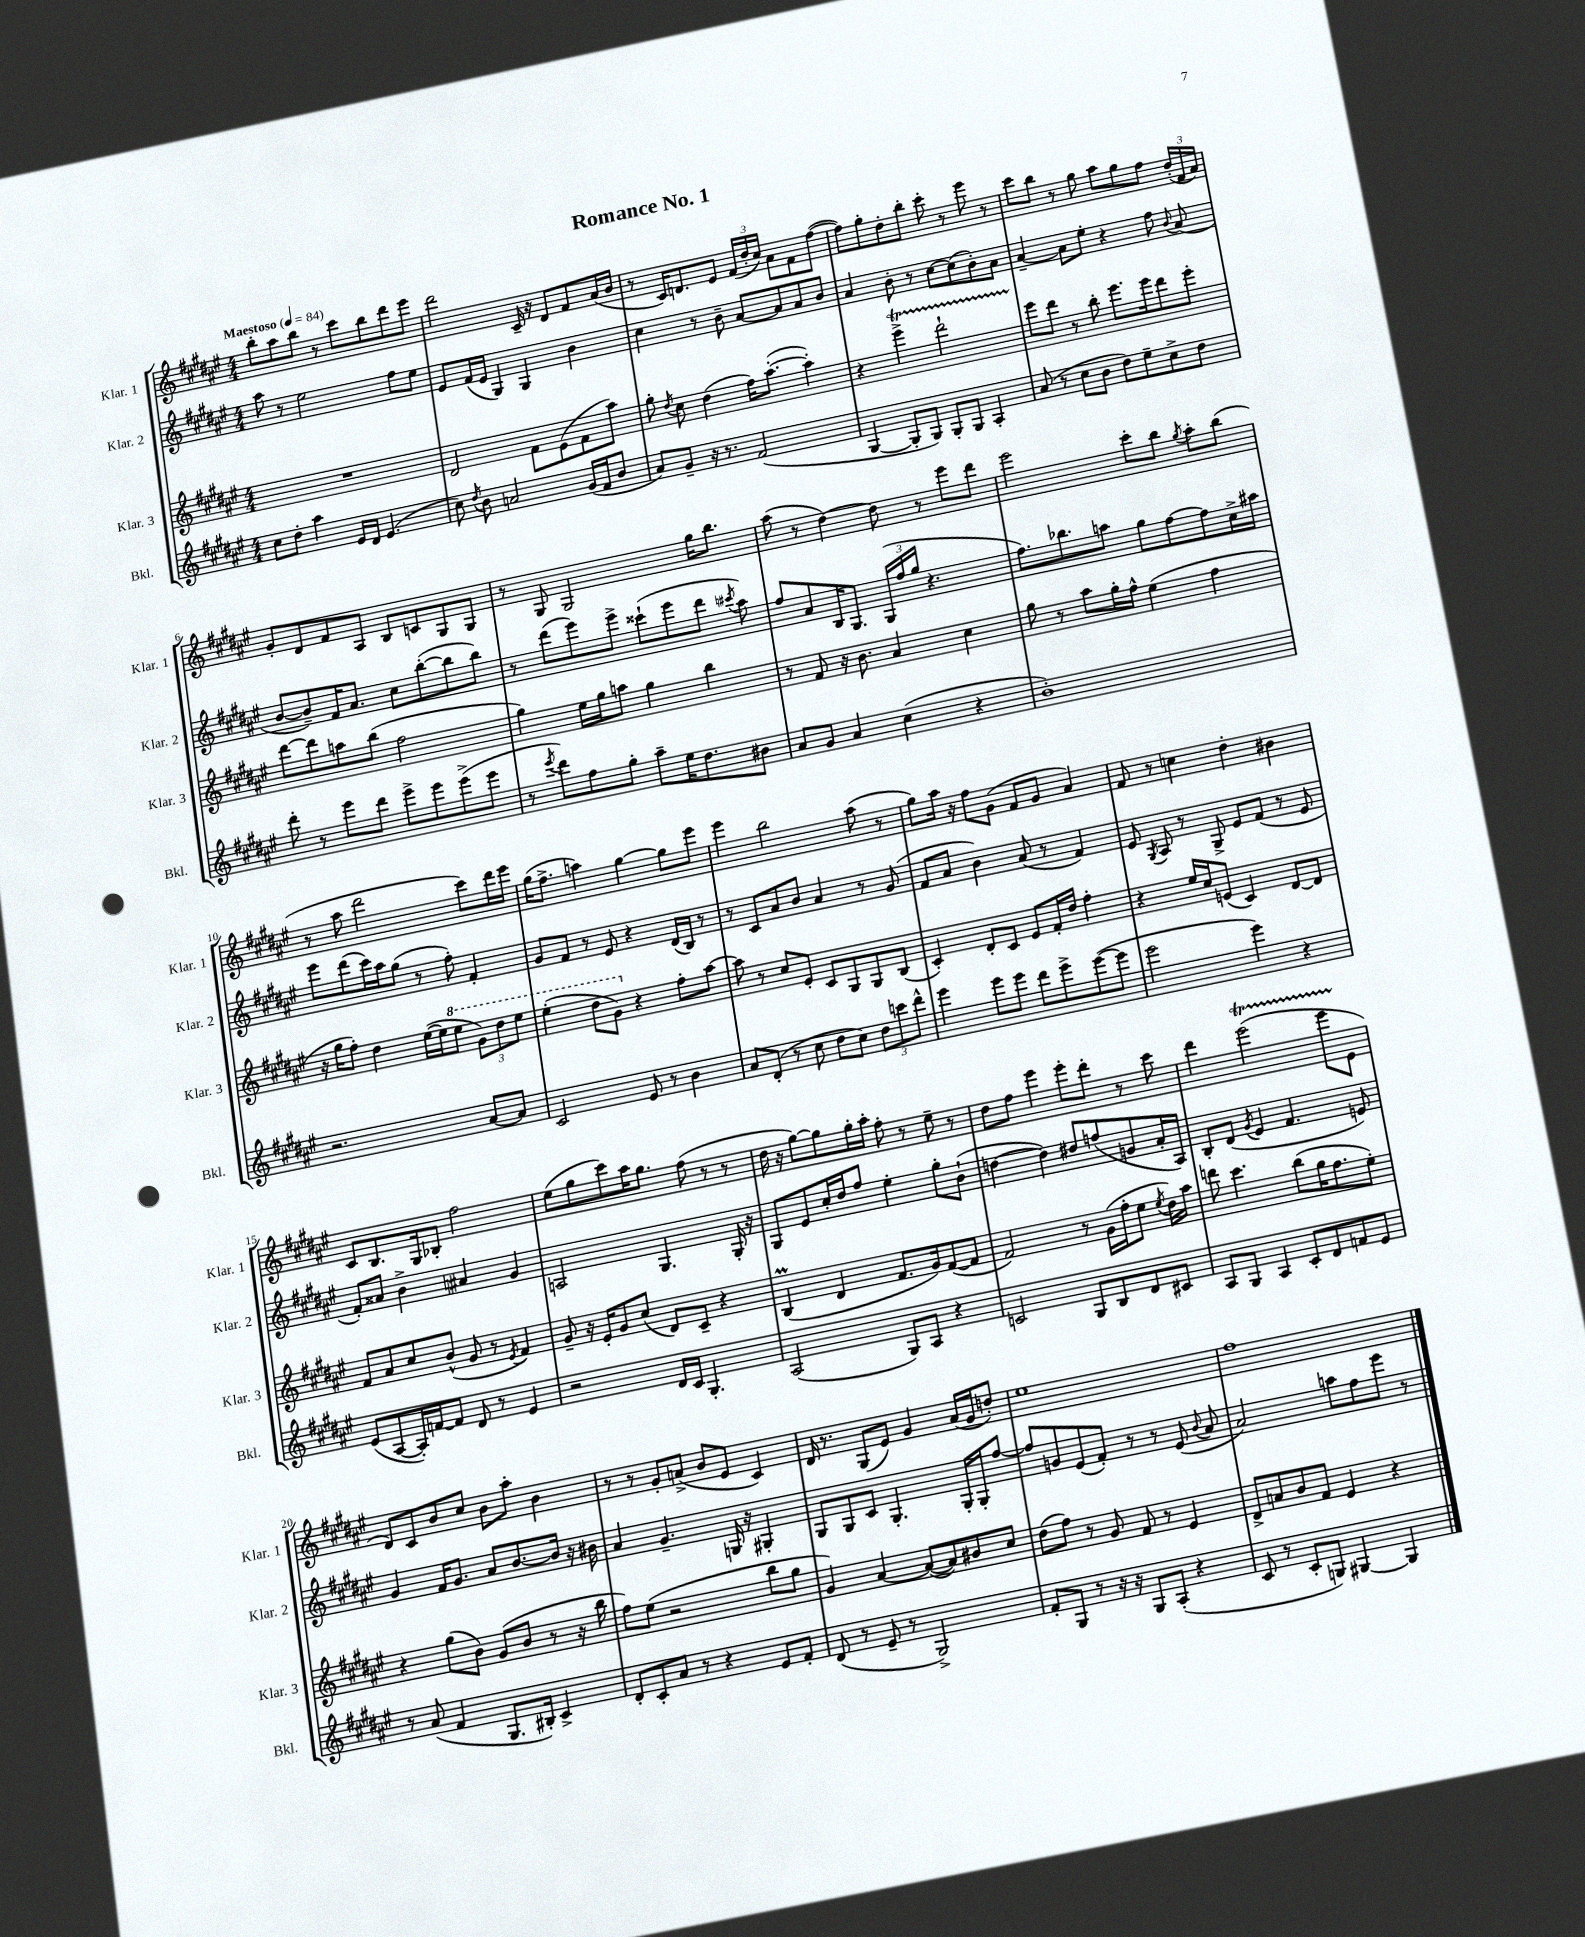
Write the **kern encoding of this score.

**kern	**kern	**kern	**kern
*part4	*part3	*part2	*part1
*staff4	*staff3	*staff2	*staff1
*I"Bkl.	*I"Klar. 3	*I"Klar. 2	*I"Klar. 1
*I'Bkl.	*I'Klar. 3	*I'Klar. 2	*I'Klar. 1
*clefG2	*clefG2	*clefG2	*clefG2
*k[f#c#g#d#a#e#]	*k[f#c#g#d#a#e#]	*k[f#c#g#d#a#e#]	*k[f#c#g#d#a#e#]
*M4/4	*M4/4	*M4/4	*M4/4
*MM84	*MM84	*MM84	*MM84
=1	=1	=1	=1
!	!	!	!LO:TX:a:B:t=Maestoso
8cc#\L	1r	8aa#\	8bb'\L
8dd#'\J	.	8r	8aa#\
4aa#\	.	2ee#\	8bb\J
.	.	.	8r
16e#/LL	.	.	8ccc#\L
16d#/JJ	.	.	.
(4.e#/	.	.	8bb\
.	.	8ff#\L	8ddd#\
.	.	8ee#\J	8eee#\J
=2	=2	=2	=2
8cc#\)	2d#/	8e#/L	2ddd#\
8qdd#/	.	.	.
8b\	.	(16f#/L	.
.	.	16e#/JJ	.
2an/	.	4G#/)	.
.	8f#\L	4G#/	16c#~/
.	.	.	16r
.	(8e#\	.	8d#/L
(16g#/LL	8f#\	4b\	8f#/
16f#/J	.	.	.
8b/J	8aa#\J)	.	(16a#/L
.	.	.	16b/JJ
=3	=3	=3	=3
8a#/L)	8gg#'\	4cc#\	8r
.	8qdd#/	.	.
8g#~/J	8cc#\	.	16c#/KL)
.	.	.	8.dn/
16r	(4dd#\	8r	.
8.r	.	.	.
.	.	8b~\	8e#/J
(2f#/	16ff#\KL)	[8a#/L	(24f#/LL
.	.	.	24dd#'/
.	([8.aa#'\J	.	.
.	.	.	24cc#/JJ)
.	.	8a#/]	8a#\L
.	4aa#'\])	8a#/	8f#\
.	.	8b/J	([8ff#\J
=4	=4	=4	=4
[4G#/	4r	4a#/	8ff#\L])
.	.	.	8gg#'\
8G#'/L]	4eee#t^\	8b'\	8dd#'\
8G#/J)	.	8r	8bb'\J
8G#'/L	2ddd#TTT`\	[8cc#\L	8ccc#'\
8G#/J	.	(8cc#\]	8r
4A#'/	.	8b'\)	8eee#\
.	.	8a#\J	8r
=5	=5	=5	=5
(8a#/	8eee#\L	[4a#~/	8ccc#\L
8r	8ddd#\J	.	8bb\J
8cc#\L	8r	8a#\L]	8r
8b\J	8bb'\	8ee#'\J	8gg#\
8dd#\L)	8.eee#\L	4r	8aa#\L
8ee#~\	.	.	8gg#\
.	16eee#\k	.	.
8cc#^\	8ddd#\	8ff#\	8ff#\J
.	.	8qqb/	.
8dd#\J	8eee#'\J	(8a#/	(24dd#'/LL
.	.	.	24f#/
.	.	.	24a#/JJ)
!!LO:LB:g=z
=6	=6	=6	=6
8ddd#'\	[8ddd#\L	[8b/L	8g#'/L
8r	8ddd#\]	8b~/])	8d#/
8eee#\L	8aan\	16f#/K	8f#/
.	.	8.a#/J	.
8ddd#\J	(8bb\J	.	8A#/J
8eee#^\L	2ff#\	8cc#\L	8B/L
8eee#\	.	([8bb'\	8cn/
(8eee#^\	.	8bb\]	8G#/
8eee#\J	.	8bb\J)	8G#/J
=7	=7	=7	=7
8r	4gg#\)	8r	8r
8qeee#/	.	.	.
8ddd#\L)	.	(8ddd#\L	8G#/
8ff#\	16ee#\LL	8eee#\)	2G#/
.	16gg#\J	.	.
8gg#'\J	8aan\J	8eee#^\J	.
8aa#~\L	4gg#\	(8ccc##X`\L	.
16ee#\K	.	8eee#\	.
8.dd#\	.	.	.
.	4bb\	8ddd#\J	16gg#\KL
.	.	.	8.bb\J
.	.	8qccc#X/	.
8b#X\J	.	8aa#\)	.
=8	=8	=8	=8
8a#/L	8r	8ff#/L	(8aa#\
8g#/J	8f#/	8a#/	8r
4a#/	16r	16B/K	[4dd#\)
.	8.b\	8.G#/J	.
(4cc#\	4a#/	(24G#/LL	8dd#\]
.	.	24ff#/	.
.	.	24gg#/JJ	.
.	.	4.r	8r
4r	4cc#\	.	8eee#\L
.	.	.	8ddd#\J
=9	=9	=9	=9
1b')	8gg#\	8.ff#\L)	2eee#\
.	8r	.	.
.	.	8.bb-X\	.
.	8aa#\L	.	.
.	16gg#'\L	8aan\J	.
.	16ff#^^\JJ	.	.
.	(4ee#\	8gg#\L	8ccc#'\L
.	.	[8ff#\	8bb\J
.	.	.	8qgg#/
.	4ff#\	8ff#\]	8aa#'\L
.	.	16cc#^\L	(8bb\J
.	.	16aa#X\JJ	.
!!LO:LB:g=z
=10	=10	=10	=10
2.r	16r	8eee#\L	8r
.	16gg#\KL	.	.
.	8ff#'\J)	(8ddd#\	8aa#\
.	4dd#\	16ccc#\L)	2ddd#\
.	.	16aa#\J	.
.	.	(8gg#\J	.
.	([16ee#\LL	8r	.
.	16ee#\J]	.	.
*	*8va	*	*
.	8eee#\J	8ff#'\)	.
[8a#/L	12gg#\L)	4f#'/	8ccc#\L)
.	12ddd#\	.	.
8a#/J]	.	.	16ddd#\L
.	12eee#\J	.	.
.	.	.	16eee#\JJ
=11	=11	=11	=11
2c#/	(4eee#'\	8g#/L	(16gg#\KL
.	.	.	8.ff#^\J
.	.	8f#/J	.
.	8ddd#\L	8r	4aan\)
.	8gg#\J)	8e#/	.
*	*X8va	*	*
8e#/	4r	4r	[4gg#\
8r	.	.	.
4b\	8ff#'\L	(16d#/LL	8gg#\L]
.	.	16B/JJ)	.
.	[8aa#\J	8r	8eee#\J
=12	=12	=12	=12
8a#/L	8aa#\]	8r	4eee#\
(8d#'/J	8r	8c#/L	.
8r	8cc#/L	8a#/	2bb\
8cc#\	8e#'/J	8b/J	.
8dd#\L	8c#/L	4a#/	.
8cc#\J)	8G#/	.	.
12dd#\L	8G#/	8r	(8aa#\
12cccn\	.	.	.
.	(8B/J	(8g#/	8r
12ddd#^^\J	.	.	.
=13	=13	=13	=13
4eee#\	4c#'/)	8f#/L	8gg#\L)
.	.	8a#/J	16aa#\Jk
.	.	.	16r
8eee#\L	8d#'/L	4b\)	8ff#\L
8eee#\J	8c#/J	.	(8g#\J
8ddd#\L	8e#/L	(8a#/	8f#/L
8eee#^\	16f#'/L	8r	8g#/J
.	16dd#/JJ	.	.
([8eee#\	4ff#'\	4f#/)	4a#/)
8eee#\J]	.	.	.
=14	=14	=14	=14
2eee#\	4r	8e#/	8f#/
.	.	8qG#/	.
.	.	8A#/	8r
.	16ee#/LL	8r	4ccn\
.	16cc#/J	.	.
.	(8en/J	8G#^/	.
4eee#\)	4c#/)	8e#/L	4dd#'\
.	.	(8f#/J	.
4r	[8d#/L	8r	4b#X\
.	8d#/J]	8e#/	.
!!LO:LB:g=z
=15	=15	=15	=15
(8e#/L	8f#/L	8f#'/L)	8c#/L
[8A#/	8a#/	8a##X/J	8.B/
16A#'/L])	8cc#/	4b^\	.
[16fn/J	.	.	16G#/k
8f/J]	(8b^^/J	.	8B-X'/J
8d#/	8g#/	4a#X/	2ff#\
8r	8r	.	.
.	8qe#/	.	.
4e#/	4f#/)	4g#/	.
=16	=16	=16	=16
2r	8g#~/	2An/	(8ee#\L
.	16r	.	8gg#\
.	16e#'/KL	.	.
.	8g#/	.	8ccc#\)
.	(8cc#/J	.	16aa#\K
.	.	.	8.gg#\J
16d#/LL	8d#/L)	4.G#/	.
16c#/JJ	.	.	.
4.G#'/	8c#~/J	.	(8ff#\
.	4r	.	8r
.	.	16G#'/	8r
.	.	16r	.
=17	=17	=17	=17
(2A#/	(4BM/	8G#/L	16dd#\
.	.	.	16r
.	.	8e#/	[8gg#\L)
.	4d#/	16cc#'/L	8gg#\]
.	.	16dd#/J	.
.	.	8ff#/J	16gg#'\L
.	.	.	16aa#'\JJ
8G#/L)	8.f#/L	4ee#'\	8ff#'\
8A#/J	.	.	8r
.	16g#/k)	.	.
4r	([8f#/	8gg#'\L	8ee#~\
.	8f#/J]	(8b`\J	8r
=18	=18	=18	=18
2cn/	2f#/)	[4ddn\	8dd#\L
.	.	.	8ff#\J
.	.	4dd\])	4eee#\
8G#/L	8r	8dd#X/L	8eee#'\L
8B/	(16g#\LL	(8ffn/	8ddd#'\J
.	16ff#'\J	.	.
8d#/	8ee#\J	8gn/	8r
.	8qee#/	.	.
8c#X/J	16dd#\LL)	16a#'/L	8ccc#\
.	16aa#\JJ	16A#/JJ)	.
=19	=19	=19	=19
8A#/L	8dddn\	8B'/L	4ddd#\
8G#/J	4.ccc#\	(8d#/J	.
.	.	8qg#/	.
4A#/	.	4e#/	(2eee#t\
8c#'/L	(8bb\L	4.f#/	.
8d#/	16gg#\K	.	.
.	8.ff#\	.	.
8fn/	.	.	8eee#TTT\L
8e#/J	8ee#'\J)	8en/)	8e#\J
!!LO:LB:g=z
=20	=20	=20	=20
8r	4r	4g#/	8d#/L)
(8a#/	.	.	8c#/
4f#/	(8gg#\L	16f#/KL	8b/
.	.	8.g#/J	.
.	8b\J)	.	8cc#/J
8.G#/L	(8g#/L	8a#/L	8b\L
.	8b/J	[8.b/	8aa#'\J
16B#X'/Jk)	.	.	.
4c#^/	8r	.	4b\
.	.	16b/Jk]	.
.	16r	16r	.
.	16bb\	16b#X\	.
=21	=21	=21	=21
8d#'/L	8ff#\L)	4a#/	8r
8c#'/	(8ee#\J	.	8r
8a#/J	2r	4.g#~/	8g#'/L
8r	.	.	(8an^/J
4r	.	.	8b/L
.	.	16Gn/	8e#/J
.	.	16r	.
8e#/L	8bb\L	4G#X'/	4c#/)
8f#'/J	8gg#\J	.	.
=22	=22	=22	=22
(8d#/	4g#/)	8G#/L	16d#/
.	.	.	8.r
8r	.	8G#/	.
8e#~/	[4a#/	8c#/J	(8G#/L
8r	.	4.G#'/	8e#/J)
2G#^/)	(8a#/L_	.	4g#/
.	8a#/])	.	.
.	8b#X/	16G#'/LL	(16a#/LL
.	.	16G#'/J	16g#/J
.	8cc#/J	[8ff#/J	8ddn'/J)
=23	=23	=23	=23
8f#'/L	(8dd#\L	8ff#/L]	1ee#
8G#/J	8ff#\J)	8gn/	.
8r	8r	(8e#/	.
16r	8g#/	8f#'/J)	.
16r	.	.	.
8G#/L	8f#/	8r	.
(8A#'/J	8r	8r	.
4r	4e#/	(8e#/	.
.	.	8qqb/	.
.	.	8a#/	.
=24	=24	=24	=24
8c#/	8d#^/L	2a#/)	1ff#
8r	8an/	.	.
8c#'/L	8b/	.	.
8Gn/J)	8f#/J	.	.
[4G#X/	4e#/	8aan\L	.
.	.	8ff#\	.
4G#/]	4r	8eee#\J	.
.	.	8r	.
==	==	==	==
*-	*-	*-	*-
